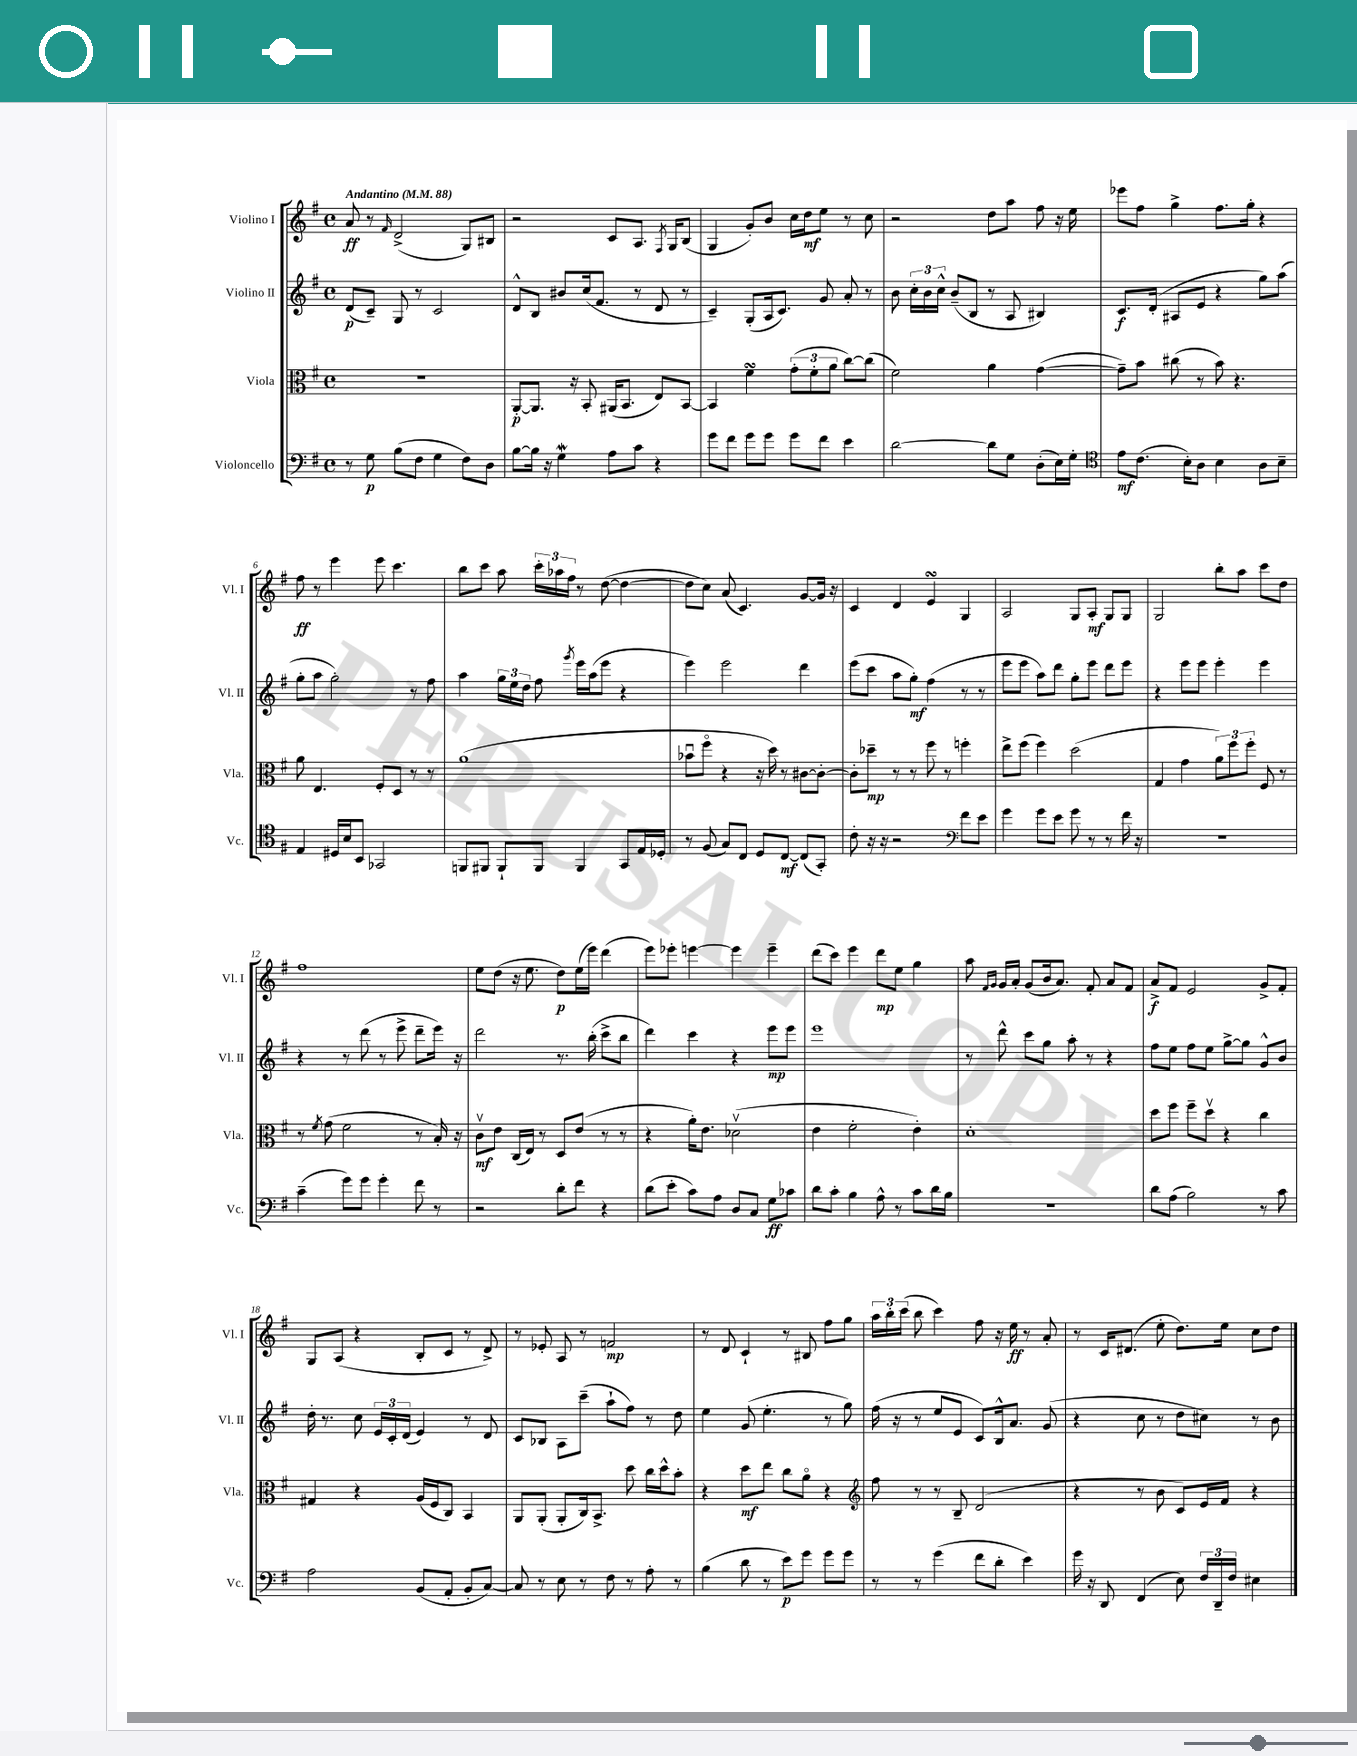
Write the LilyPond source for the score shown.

<<
\new StaffGroup <<
\new Staff = "s0" \with { instrumentName = "Violino I" shortInstrumentName = "Vl. I" } {
    \clef treble \key g \major \defaultTimeSignature \time 4/4 \tempo "Andantino" 4 = 88
    \autoBeamOff a'8\ff r8 \grace { fis'16 } d'2->( g8[) bis8] |
    r2 c'8[ a8.] \acciaccatura { fis8 } g16[ b8]( |
    g4 g'8[-.) b'8] c''16[ d''16\mf e''8] r8 c''8 |
    r2 d''8[ a''8] fis''8 r16 e''16 |
    ees'''8[ fis''8] g''4-> fis''8.[ g''16]-. r4 |
    fis''8\ff r8 e'''4 e'''8 c'''4. |
    b''8[ c'''8] a''8 \tuplet 3/2 { c'''16[-. aes''16 fis''16] } r8 d''8~( d''4~ |
    d''8[ c''8]) a'8( c'4.) g'8[~ g'16] r16 |
    c'4 d'4 e'4\turn g4 |
    a2 g8[ a8]-.\mf g8[ g8] |
    g2 b''8[-. a''8] c'''8[ d''8] |
    fis''1 |
    e''8[ d''8]( r16 e''8. d''8[\p) e''16( e'''16]) d'''4( |
    e'''8[) ees'''8]-. e'''4~ e'''4 e'''4-- |
    d'''8[( c'''8]) e'''4 d'''8[\mp e''8] g''4 |
    a''8 \grace { fis'16[ g'16] } g'16[ a'16]-. g'8[( b'16 a'8.]) fis'8-. a'8[ fis'8] |
    a'8[->\f fis'8] e'2 g'8[-> fis'8]-. |
    g8[ a8]( r4 b8[-. c'8] r8 d'8->) |
    r8 ees'8-. a8 r8 f'2\mp |
    r8 d'8 c'4-! r8 bis8 fis''8[ g''8] |
    \tuplet 3/2 { a''16[ b''16-. c'''16]( } b''8 c'''4) fis''8 r16 e''16\ff r8 a'8-. |
    r8 c'16[ dis'8.]( e''8-. d''8.[) e''16] c''8[ d''8] \bar "|." |
}
\new Staff = "s1" \with { instrumentName = "Violino II" shortInstrumentName = "Vl. II" } {
    \clef treble \key g \major \defaultTimeSignature \time 4/4
    \autoBeamOff d'8[\p( c'8]--) g8 r8 c'2 |
    d'8[-^ b8] bis'8[ c''16( fis'8.] r8 d'8 r8 |
    c'4--) g8[-.( a16 c'8.]) g'8 a'8-. r8 |
    b'8 \tuplet 3/2 { c''16[-. b'16 c''16]-^ } b'8[--( b8] r8 a8 bis4) |
    c'8.[\f d'16]-.( ais8[ e'8] r4 g''8[) a''8]( |
    g''8[-. a''8] g''2-.) r8 fis''8 |
    a''4 \tuplet 3/2 { g''16[ e''16 d''16] } fis''8 \acciaccatura { g'''8 } e'''16[ a''16( e'''8] r4 |
    e'''4) e'''2 d'''4 |
    e'''8[( c'''8] a''8[ g''8]-.\mf) fis''4( r8 r8 |
    e'''8[ e'''8] a''8[) d'''8] g''8[-. e'''8] d'''8[ e'''8] |
    r4 e'''8[ e'''8] e'''4-. e'''4 |
    r4 r8 d'''8( r8 e'''8-> d'''8[-- e'''16]) r16 |
    d'''2 r8. b''16-.( c'''8[-> b''8] |
    d'''4) c'''4 r4 e'''8[\mp e'''8] |
    e'''1 |
    r8 d'''8-^ c'''8[ g''8] a''8-. r8 r4 |
    fis''8[ e''8] fis''8[ e''8] g''8[~-> g''8] g'8[-^ b'8] |
    d''16-. r8. c''8 \tuplet 3/2 { e'16[ c'16-. d'16]( } e'4) r8 d'8 |
    c'8[ bes8] a8[ c'''8]--( a''8[-! fis''8]) r8 d''8 |
    e''4 g'8( e''4.-. r8 g''8) |
    fis''16( r16 r8 e''8[ e'8] c'8[) b16-^ a'8.] g'8( |
    r4 c''8 r8 d''8[ cis''8]) r8 b'8 \bar "|." |
}
\new Staff = "s2" \with { instrumentName = "Viola" shortInstrumentName = "Vla." } {
    \clef alto \key g \major \defaultTimeSignature \time 4/4
    \autoBeamOff R1 |
    a,8[~-.\p a,8.] r16 b,8-. ais,16[( b,8.] e8[) b,8]~ |
    b,4 fis'4\turn \tuplet 3/2 { g'8[-.( fis'8-. a'8] } c''8[~) c''8]( |
    fis'2) a'4 g'4~( |
    g'8[--) b'8] cis''8( r8 b'8) r4. |
    a'8 e4. fis8[-. d8] r8 r8 |
    a'1( |
    bes'8[\downbow fis''8]\flageolet r4 r16 d''16) r8 cis'8[~ cis'8]~-. |
    cis'8[-. des''8]--\mp r8 r8 fis''8 r8 f''4-. |
    e''8[-> fis''8]( fis''4) d''2( |
    g4 g'4 \tuplet 3/2 { a'8[) fis''8 fis''8]-. } fis8 r8 |
    r8 \acciaccatura { fis'8 } g'8( fis'2 r8 b16-.) r16 |
    c'8[\upbow\mf e'8] c16[( e16]) r8 d8[ e'8]( r8 r8 |
    r4 a'16[-.) e'8.] des'2\upbow( |
    e'4 fis'2-. e'4-.) |
    d'1-. |
    d''8[ fis''8] fis''8[-- d''8]\upbow r4 c''4 |
    gis4 r4 a16[( fis16 c8]) b,4 |
    a,8[ a,8]-.( a,8[-. c16) b,8.]-> d''8 c''16[ d''16-^ b'8]-. |
    r4 d''8[\mf e''8] c''8[ a'8]\flageolet r4 |
    \clef treble fis''8 r8 r8 b8-- d'2( |
    r4 r8 b'8 c'8[) e'16 fis'16] r4 \bar "|." |
}
\new Staff = "s3" \with { instrumentName = "Violoncello" shortInstrumentName = "Vc." } {
    \clef bass \key g \major \defaultTimeSignature \time 4/4
    \autoBeamOff r8 g8\p b8[( fis8] g4 fis8[) d8] |
    b8[~ b16] r16 g4\mordent a8[ c'8] r4 |
    g'8[ fis'8] g'8[ g'8] g'8[ fis'8] e'4 |
    d'2~ d'8[ g8] d8[-.( e16) g16]-. |
    \clef tenor e'8[\mf c'8.]( b16[-.) a8] b4 a8[ b8]-- |
    e4 dis16[ b16 b,8] ges,2 |
    f,8[ fis,8] fis,8[-! fis,8] fis,4 g,8[ e16 des16]-. |
    r8 fis8( g8[) c8] d8[ c8]~\mf c8[( g,8]-.) |
    c'8-. r16 r16 r2 \clef bass fis'8[ e'8] |
    g'4 g'8[ e'8] g'8 r8 r8 fis'16 r16 |
    R1 |
    c'4--( g'8[) g'8] g'4-. fis'8 r8 |
    r2 d'8[-. fis'8] r4 |
    d'8[( e'8]-. c'8[) a8] d8[ c8] g8[\ff ces'8] |
    d'8[ c'8]-. b4 a8-^ r8 c'8[ d'16 b16] |
    R1 |
    d'8[ a8]( b2) r8 c'8 |
    a2 b,8[( a,8]-. b,8[-. c8]~) |
    c8 r8 e8 r8 fis8 r8 a8-. r8 |
    b4( d'8 r8 e'8[\p) g'8] g'8[ g'8] |
    r8 r8 g'4( fis'8[ d'8]-. e'4) |
    g'16 r16 d,8 fis,4( e8) \tuplet 3/2 { fis16[ d,16-- fis16] } eis4 \bar "|." |
}
>>
>>
